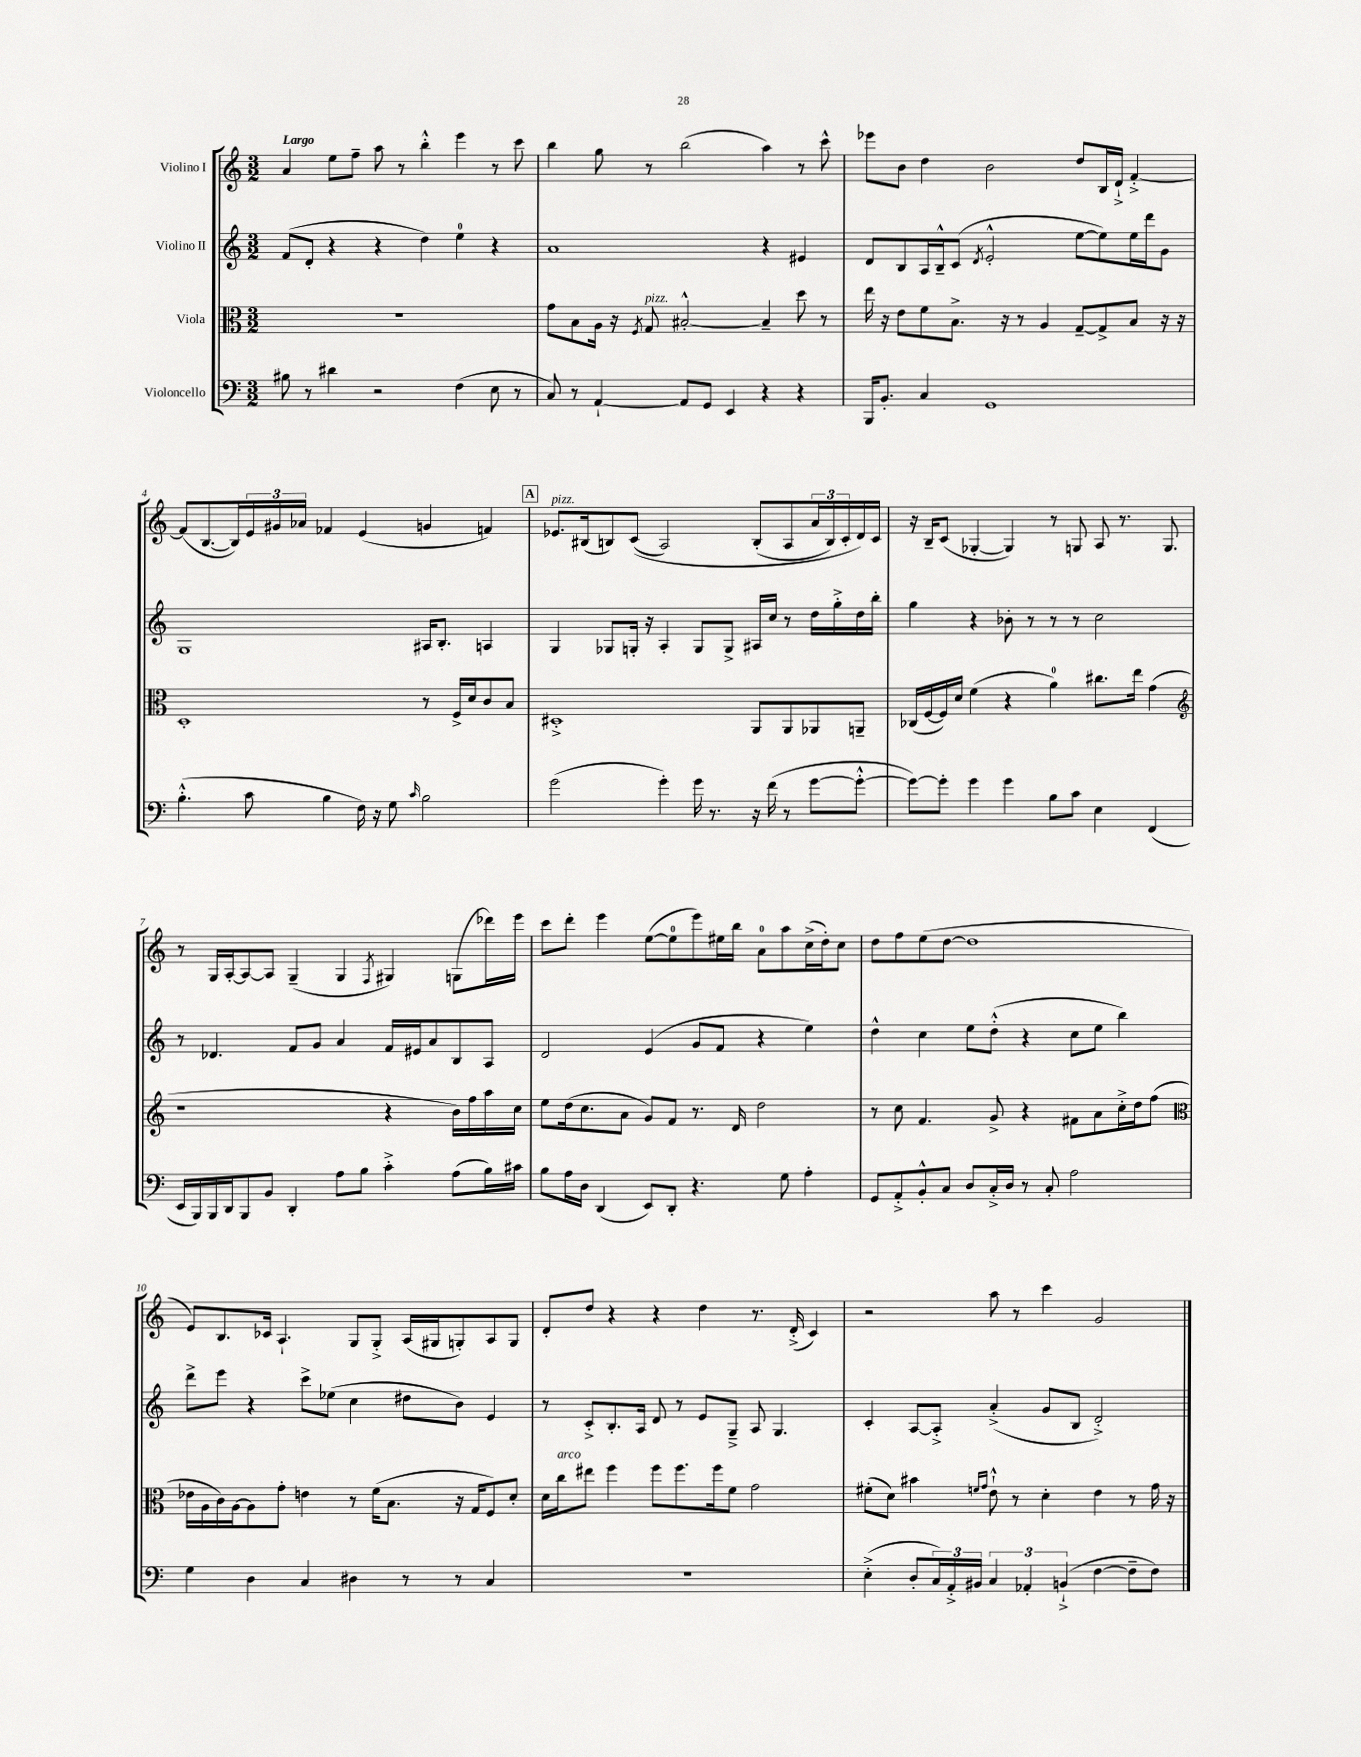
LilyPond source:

<<
\new StaffGroup <<
\new Staff = "s0" \with { instrumentName = "Violino I" } {
    \clef treble \key c \major \numericTimeSignature \time 3/2 \tempo "Largo"
    a'4 e''8 f''8-- a''8 r8 b''4-.-^ e'''4 r8 c'''8 |
    b''4 g''8 r8 b''2( a''4) r8 c'''8-^ |
    ees'''8 b'8 d''4 b'2 d''8 b16 d'16-!-> f'4~-.-> |
    f'8( b8.~ b16) \tuplet 3/2 { e'16 gis'16 aes'16 } fes'4 e'4( g'4 f'4) |
    \mark \markup { \box "A" } ees'8.^\markup { \italic "pizz." } bis16( b8) c'8(\( a2) b8-.( a8 \tuplet 3/2 { a'16 b16) c'16-. } d'16\) c'16 |
    r16 b16-- c'8( ges4~-. ges4) r8 g8 a8 r8. g8. |
    r8 g16 a16~-. a8~ a8 g4--( g4 \acciaccatura { f8 } gis4) g8( des'''16) e'''16 |
    c'''8 d'''8-. e'''4 e''8~( e''8-0 e'''8) eis''16 b''16 a'8-0 a''8 c''16->( d''16-.) c''8 |
    d''8 f''8 e''8( d''8~ d''1 |
    e'8) b8. ces'16 a4.-! g8 g8-.-> a16( gis16 g8-.) a8 g8 |
    d'8-. d''8 r4 r4 d''4 r8. d'16-.->( c'4) |
    r2 a''8 r8 c'''4 g'2 \bar "|." |
}
\new Staff = "s1" \with { instrumentName = "Violino II" } {
    \clef treble \key c \major \numericTimeSignature \time 3/2
    f'8( d'8-. r4 r4 d''4) e''4-0 r4 |
    a'1 r4 eis'4 |
    d'8 b8 a16 b16---^ c'8( \acciaccatura { d'8 } e'2-.-^ e''8~ e''8) e''16 d'''16 g'8 |
    g1 ais16 b8.-. a4 |
    \mark \markup { \box "A" } g4 ges8 g16-. r16 a4-. g8 g8-> ais16 c''16 r8 d''16 g''16-.-> d''16 b''16-. |
    g''4 r4 bes'8-. r8 r8 r8 c''2 |
    r8 des'4. f'8 g'8 a'4 f'16 eis'16 a'8 b8 a8 |
    d'2 e'4( g'8 f'8 r4 e''4) |
    d''4-^ c''4 e''8 d''8-.-^( r4 c''8 e''8 b''4) |
    d'''8-> e'''8 r4 c'''8-> ees''8( c''4 dis''8 b'8) e'4 |
    r8 c'8-.-> b8.-. a16 d'8 r8 e'8 g8---> a8 g4. |
    c'4-. a8~ a8-.-> a'4-.->( g'8 b8 d'2-.->) \bar "|." |
}
\new Staff = "s2" \with { instrumentName = "Viola" } {
    \clef alto \key c \major \numericTimeSignature \time 3/2
    R1. |
    g'8 b8 a16 r16 \acciaccatura { f8 } g8^\markup { \italic "pizz." } bis2~-.-^ bis4-- d''8 r8 |
    e''16 r16 e'8 f'8 b8.-> r16 r8 a4 g8~-- g8-> b8 r16 r16 |
    d1-. r8 f16-> d'16 c'8 b8 |
    \mark \markup { \box "A" } dis1-.-> a,8 a,8 aes,8 a,8-- |
    ces16( f16~ f16) d'16 f'4( r4 a'4-0) cis''8. e''16 g'4( |
    \clef treble r1 r4 b'16) f''16 a''16 c''16 |
    e''8 d''16( c''8. a'8 g'8) f'8 r8. d'16 d''2 |
    r8 c''8 f'4. g'8-> r4 fis'8 a'8 c''16-.-> d''16 f''8( |
    \clef alto ees'16 a16 c'16) a16~ a8 g'8-. e'4 r8 f'16( b8. r16 g16 f8) d'8-. |
    d'16 c''16^\markup { \italic "arco" } eis''8 f''4 f''8 f''8. f''16 f'8 g'2 |
    fis'8-.( d'8) bis'4 \grace { f'16 g'16 } e'8-!-^ r8 d'4-. e'4 r8 g'16 r16 \bar "|." |
}
\new Staff = "s3" \with { instrumentName = "Violoncello" } {
    \clef bass \key c \major \numericTimeSignature \time 3/2
    bis8 r8 dis'4 r2 f4( e8 r8 |
    c8) r8 a,4~-! a,8 g,8 e,4 r4 r4 |
    b,,16 b,8.-. c4 g,1 |
    b4.-.-^( c'8 b4 f16) r16 g8 \grace { c'16 } b2 |
    \mark \markup { \box "A" } g'2( g'4-.) g'16 r8. r16 f'16( r8 g'8~ g'8~-.-^ |
    g'8~) g'8-. g'4 g'4 b8 c'8 e4 f,4( |
    e,16 b,,16) b,,16 d,16 b,,8 b,8 d,4-. a8 b8 c'4-.-> a8( b16) cis'16 |
    b8 a16 d16 d,4( e,8) d,8-. r4. g8 a4-. |
    g,8 a,8-.-> b,8-.-^ c8 d8 c16-.-> d16 r8 c8-. a2 |
    g4 d4 c4 dis4 r8 r8 c4 |
    R1. |
    e4-.->( d8-. \tuplet 3/2 { c16) a,16-.-> bis,16 } \tuplet 3/2 { c4 aes,4-. b,4-!->( } f4~ f8-- f8) \bar "|." |
}
>>
>>
